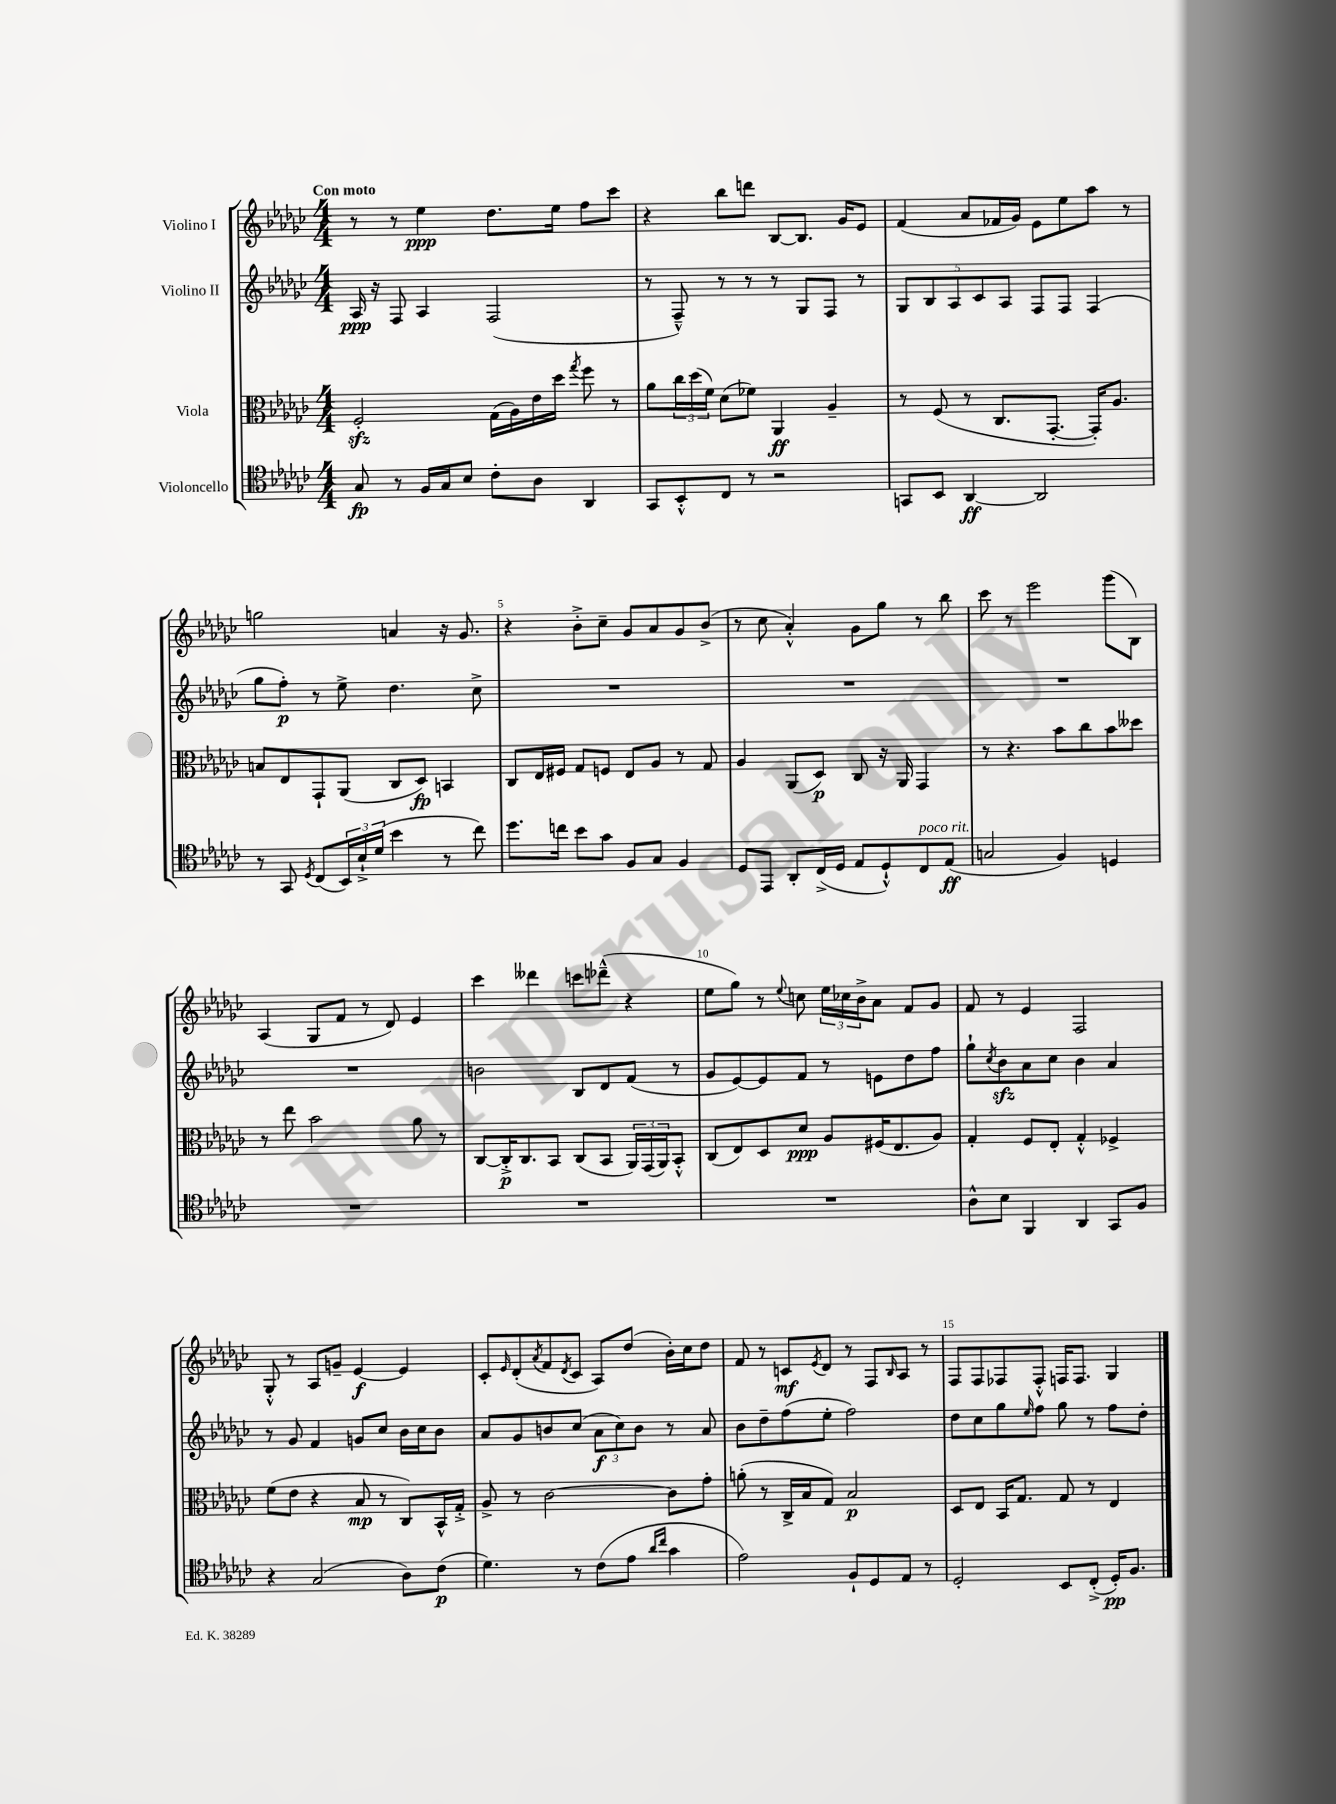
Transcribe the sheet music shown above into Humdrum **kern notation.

**kern	**kern	**kern	**kern
*staff4	*staff3	*staff2	*staff1
*clefC4	*clefC3	*clefG2	*clefG2
*k[b-e-a-d-g-c-]	*k[b-e-a-d-g-c-]	*k[b-e-a-d-g-c-]	*k[b-e-a-d-g-c-]
*M4/4	*M4/4	*M4/4	*M4/4
8G-	2F'	16A-	8r
.	.	16r	.
8r	.	8F	8r
16F	.	4A-	4ee-
16G-	.	.	.
8B-	.	.	.
8c-'	(16G-	(2F	8.dd-
.	16A-)	.	.
8A-	16e-	.	.
.	16dd-	.	16ee-
.	8qgg-	.	.
4AA-	8ff	.	8ff
.	8r	.	8ccc-
=	=	=	=
8GG-	8a-	8r	4r
8BB-'^^	24cc-	8F~^^)	.
.	(24dd-	.	.
.	24f)	.	.
8C-	(8d-	8r	8bb-
8r	8f-)	8r	8ddd
2r	4AA-	8r	[8B-
.	.	8G-	8.B-]
.	4A-~	8F	.
.	.	.	16g-
.	.	8r	8e-
=	=	=	=
8GG	8r	10G-	(4f
.	.	10B-	.
8BB-	(8F	.	.
.	.	10A-	.
[4AA-	8r	.	8a-
.	.	10c-	.
.	8.C-	.	16f-
.	.	10A-	.
.	.	.	16g-)
2AA-]	.	8F	8e-
.	[8.GG-'	.	.
.	.	8F	8ee-
.	16GG-'])	(4F	8aa-
.	8.A-	.	.
.	.	.	8r
=	=	=	=
8r	8B	8gg-	2gg
8GG-	8E-	8ff')	.
8qD-	.	.	.
(8C-	8GG-`	8r	.
24BB-)	(8AA-	8ee-^	.
24B-`^	.	.	.
(24d-	.	.	.
4b-	8C-	4.dd-	4a
.	8D-)	.	.
8r	4BB	.	16r
.	.	.	8.g-
8cc-)	.	8cc-^	.
=	=	=	=
8.dd-	8C-	1r	4r
.	16E-	.	.
16cc	16F#	.	.
8b-	8G-	.	8b-'^
8g-	8F	.	8cc-~
8F	8E-	.	8g-
8G-	8A-	.	8a-
4F	8r	.	8g-
.	8G-	.	(8b-^
=	=	=	=
8D-	4A-	1r	8r
8EE-	.	.	8cc-
8AA-'	(8AA-	.	4a-'^^)
(16C-^	8D-)	.	.
16D-	.	.	.
8E-	8C-	.	8g-
8D-`^^)	16r	.	8gg-
.	16AA-	.	.
8C-	4GG-	.	8r
(8E-	.	.	8bb-
=	=	=	=
2G	8r	1r	8ccc-
.	4.r	.	8r
.	.	.	2eee-
4F)	8b-	.	.
.	8cc-	.	.
4D	8b-	.	(8ggg-
.	8dd--	.	8B-)
=	=	=	=
1r	8r	1r	(4A-
.	8ee-	.	.
.	2b-	.	8G-
.	.	.	8f
.	.	.	8r
.	.	.	8d-)
.	8a-	.	4e-
.	8r	.	.
=	=	=	=
1r	[8C-	2b	4ccc-
.	16C-'^]	.	.
.	8.C-	.	.
.	.	.	4ddd--
.	8BB-	.	.
.	(8C-	8B-	8ccc
.	8BB-	8d-	(8ddd-~^^
.	24AA-)	(8f	4r
.	(24GG-	.	.
.	24AA-)	.	.
.	8BB-'^^	8r	.
=	=	=	=
1r	(8C-	8g-	8ee-
.	8E-)	[8e-)	8gg-)
.	8D-	8e-]	8r
.	.	.	8qqee-
.	8d-	8f	8cc
.	8A-	8r	24ee-
.	.	.	24cc-
.	.	.	24b-^
.	(16F#	8e	8a-
.	8.E-	.	.
.	.	8dd-	8f
.	8A-)	8ff	8g-
=	=	=	=
8A-^^	4G-'	8gg-`	8f
.	.	8qcc-	.
8B-	.	8b-	8r
4FF	8F	8a-	4e-
.	8E-'	8cc-	.
4AA-	4G-'^^	4b-	2F
8GG-	4F-^	4a-	.
8F	.	.	.
=	=	=	=
4r	(8f	8r	8G-'^^
.	8e-	8g-	8r
(2G-	4r	4f	8A-
.	.	.	8g~
.	8B-	8g	[4e-
.	8r	8cc-	.
8A-)	8C-)	16b-	4e-]
.	.	16cc-	.
(8c-	16BB-^^	8b-	.
.	16G-'^	.	.
=	=	=	=
4.d-)	8A-^	8a-	8c-'
.	.	.	16qqe-
.	8r	8g-	(8d-'
.	.	.	8qa-
.	[2c-	8b	8f
.	.	.	8qd-
8r	.	(8cc-	8c-
(8c-	.	12a-	8A-)
.	.	12cc-)	.
8e-	.	.	(8dd-
.	.	12b	.
16qqa-	.	.	.
16qqcc-	.	.	.
4g-	8c-]	8r	16b-')
.	.	.	16cc-
.	8g-'	8a-	8dd-
=	=	=	=
2e-)	(8a'	8b-	8f
.	8r	8dd-~	8r
.	16C-^	(8ff	8c
.	16B-	.	.
.	.	.	8qe-
.	8G-)	8ee-'	8d-
8F`	2B-	2ff)	8r
8D-	.	.	8F
.	.	.	16qqB-
8E-	.	.	8A-
8r	.	.	8r
=	=	=	=
2D-'	8D-	8dd-	8F
.	8E-	8cc-	8F
.	16BB-	8gg-	8F-
.	8.G-	.	.
.	.	16qqee-	.
.	.	8ff	8F-'^^
8BB-	8G-	8gg-	16F
.	.	.	8.F
(8C-'^	8r	8r	.
16D-')	4E-	8ff	4G-
8.F	.	.	.
.	.	8dd-'	.
==	==	==	==
*-	*-	*-	*-
